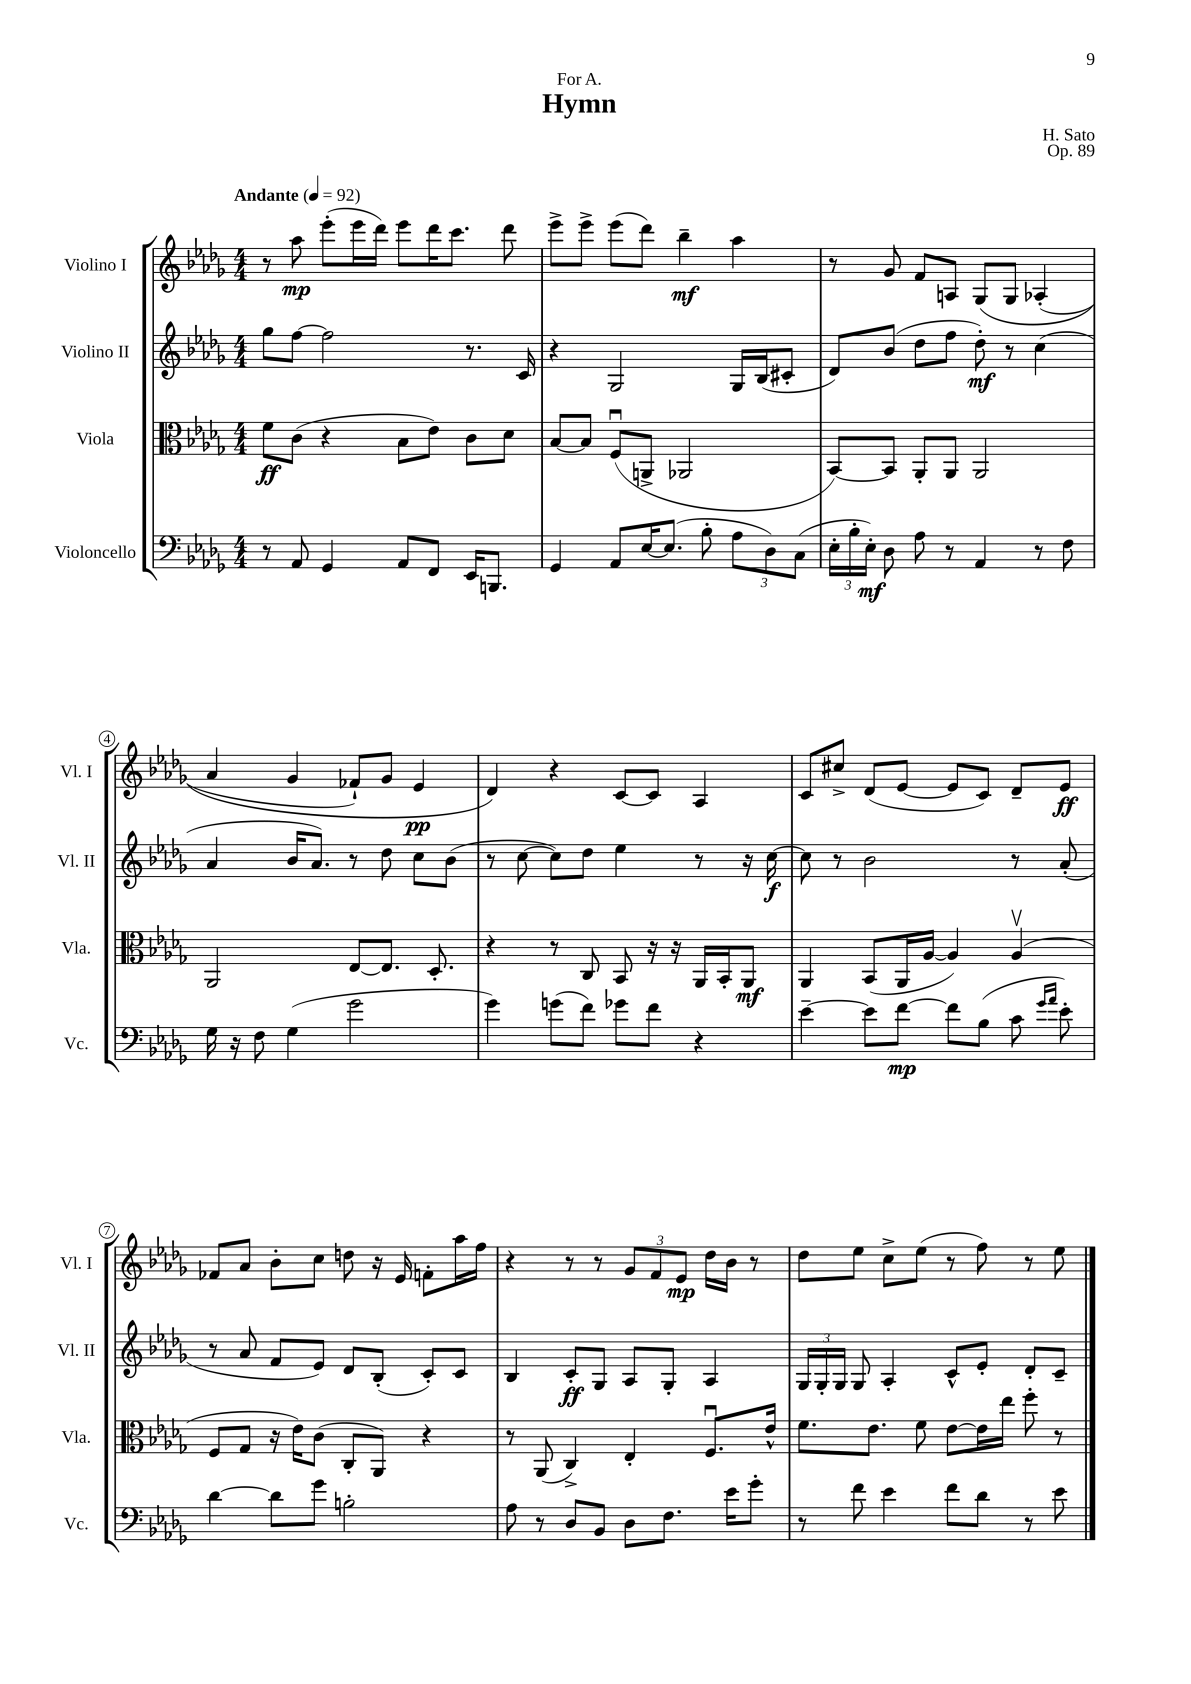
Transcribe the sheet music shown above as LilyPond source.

\header { title = "Hymn" composer = "H. Sato" dedication = "For A." opus = "Op. 89" }
<<
\new StaffGroup <<
\new Staff = "s0" \with { instrumentName = "Violino I" shortInstrumentName = "Vl. I" } {
    \clef treble \key des \major \numericTimeSignature \time 4/4 \tempo "Andante" 4 = 92
    \autoBeamOff r8 aes''8\mp ees'''8[-.( ees'''16 des'''16]) ees'''8[ des'''16 c'''8.] des'''8 |
    ees'''8[-> ees'''8]-> ees'''8[( des'''8]) bes''4--\mf aes''4 |
    r8 ges'8 f'8[ a8] ges8[\( ges8] aes4-.( |
    aes'4 ges'4 fes'8[-!) ges'8] ees'4\pp |
    des'4\) r4 c'8[~ c'8] aes4 |
    c'8[ cis''8]-> des'8[( ees'8]~ ees'8[ c'8]) des'8[-- ees'8]\ff |
    fes'8[ aes'8] bes'8[-. c''8] d''8 r16 ees'16 f'8[-. aes''16 f''16] |
    r4 r8 r8 \tuplet 3/2 { ges'8[ f'8 ees'8]\mp } des''16[ bes'16] r8 |
    des''8[ ees''8] c''8[-> ees''8]( r8 f''8) r8 ees''8 \bar "|." |
}
\new Staff = "s1" \with { instrumentName = "Violino II" shortInstrumentName = "Vl. II" } {
    \clef treble \key des \major \numericTimeSignature \time 4/4
    \autoBeamOff ges''8[ f''8]~ f''2 r8. c'16 |
    r4 ges2 ges16[ bes16( cis'8]-. |
    des'8[) bes'8]( des''8[ f''8] des''8-.\mf) r8 c''4( |
    aes'4 bes'16[ aes'8.]) r8 des''8 c''8[ bes'8]( |
    r8 c''8~ c''8[) des''8] ees''4 r8 r16 c''16~\f |
    c''8 r8 bes'2 r8 aes'8-.( |
    r8 aes'8 f'8[ ees'8]) des'8[ bes8]-.( c'8[-.) c'8] |
    bes4 c'8[-.\ff ges8] aes8[ ges8]-. aes4 |
    \tuplet 3/2 { ges16[ ges16-. ges16] } ges8 aes4-. c'8[-^ ees'8]-. des'8[-. c'8]-- \bar "|." |
}
\new Staff = "s2" \with { instrumentName = "Viola" shortInstrumentName = "Vla." } {
    \clef alto \key des \major \numericTimeSignature \time 4/4
    \autoBeamOff f'8[\ff c'8]( r4 bes8[ ees'8]) c'8[ des'8] |
    bes8[~ bes8] f8[\downbow( a,8]-> aes,2 |
    bes,8[~) bes,8] aes,8[-. aes,8] aes,2 |
    aes,2 ees8[~ ees8.] des8.-. |
    r4 r8 c8 bes,8 r16 r16 aes,16[ bes,16-. aes,8]\mf |
    aes,4 bes,8[( aes,16 aes16]~ aes4) aes4\upbow( |
    f8[ ges8] r16 ees'16[) c'8]( c8[-. aes,8]) r4 |
    r8 aes,8( c4->) ees4-. f8.[\downbow ees'16]-^ |
    f'8.[ ees'8.] f'8 ees'8[~ ees'16 ees''16] f''8-. r8 \bar "|." |
}
\new Staff = "s3" \with { instrumentName = "Violoncello" shortInstrumentName = "Vc." } {
    \clef bass \key des \major \numericTimeSignature \time 4/4
    \autoBeamOff r8 aes,8 ges,4 aes,8[ f,8] ees,16[ b,,8.] |
    ges,4 aes,8[ ees16~ ees8.]( bes8-. \tuplet 3/2 { aes8[ des8) c8]( } |
    \tuplet 3/2 { ees16[-. bes16-. ees16]-.\mf) } des8 aes8 r8 aes,4 r8 f8 |
    ges16 r16 f8 ges4( ges'2 |
    ges'4) g'8[( f'8]) ges'8[ f'8] r4 |
    ees'4~-- ees'8[ f'8]~\mp f'8[ bes8]( c'8 \grace { ges'16[ aes'16] } ees'8-.) |
    des'4~ des'8[ ges'8] b2-. |
    aes8 r8 des8[ bes,8] des8[ f8.] ees'16[ ges'8]-. |
    r8 f'8 ees'4 f'8[ des'8] r8 ees'8 \bar "|." |
}
>>
>>
\layout { \context { \Score \override BarNumber.stencil = #(make-stencil-circler 0.1 0.3 ly:text-interface::print) } }
